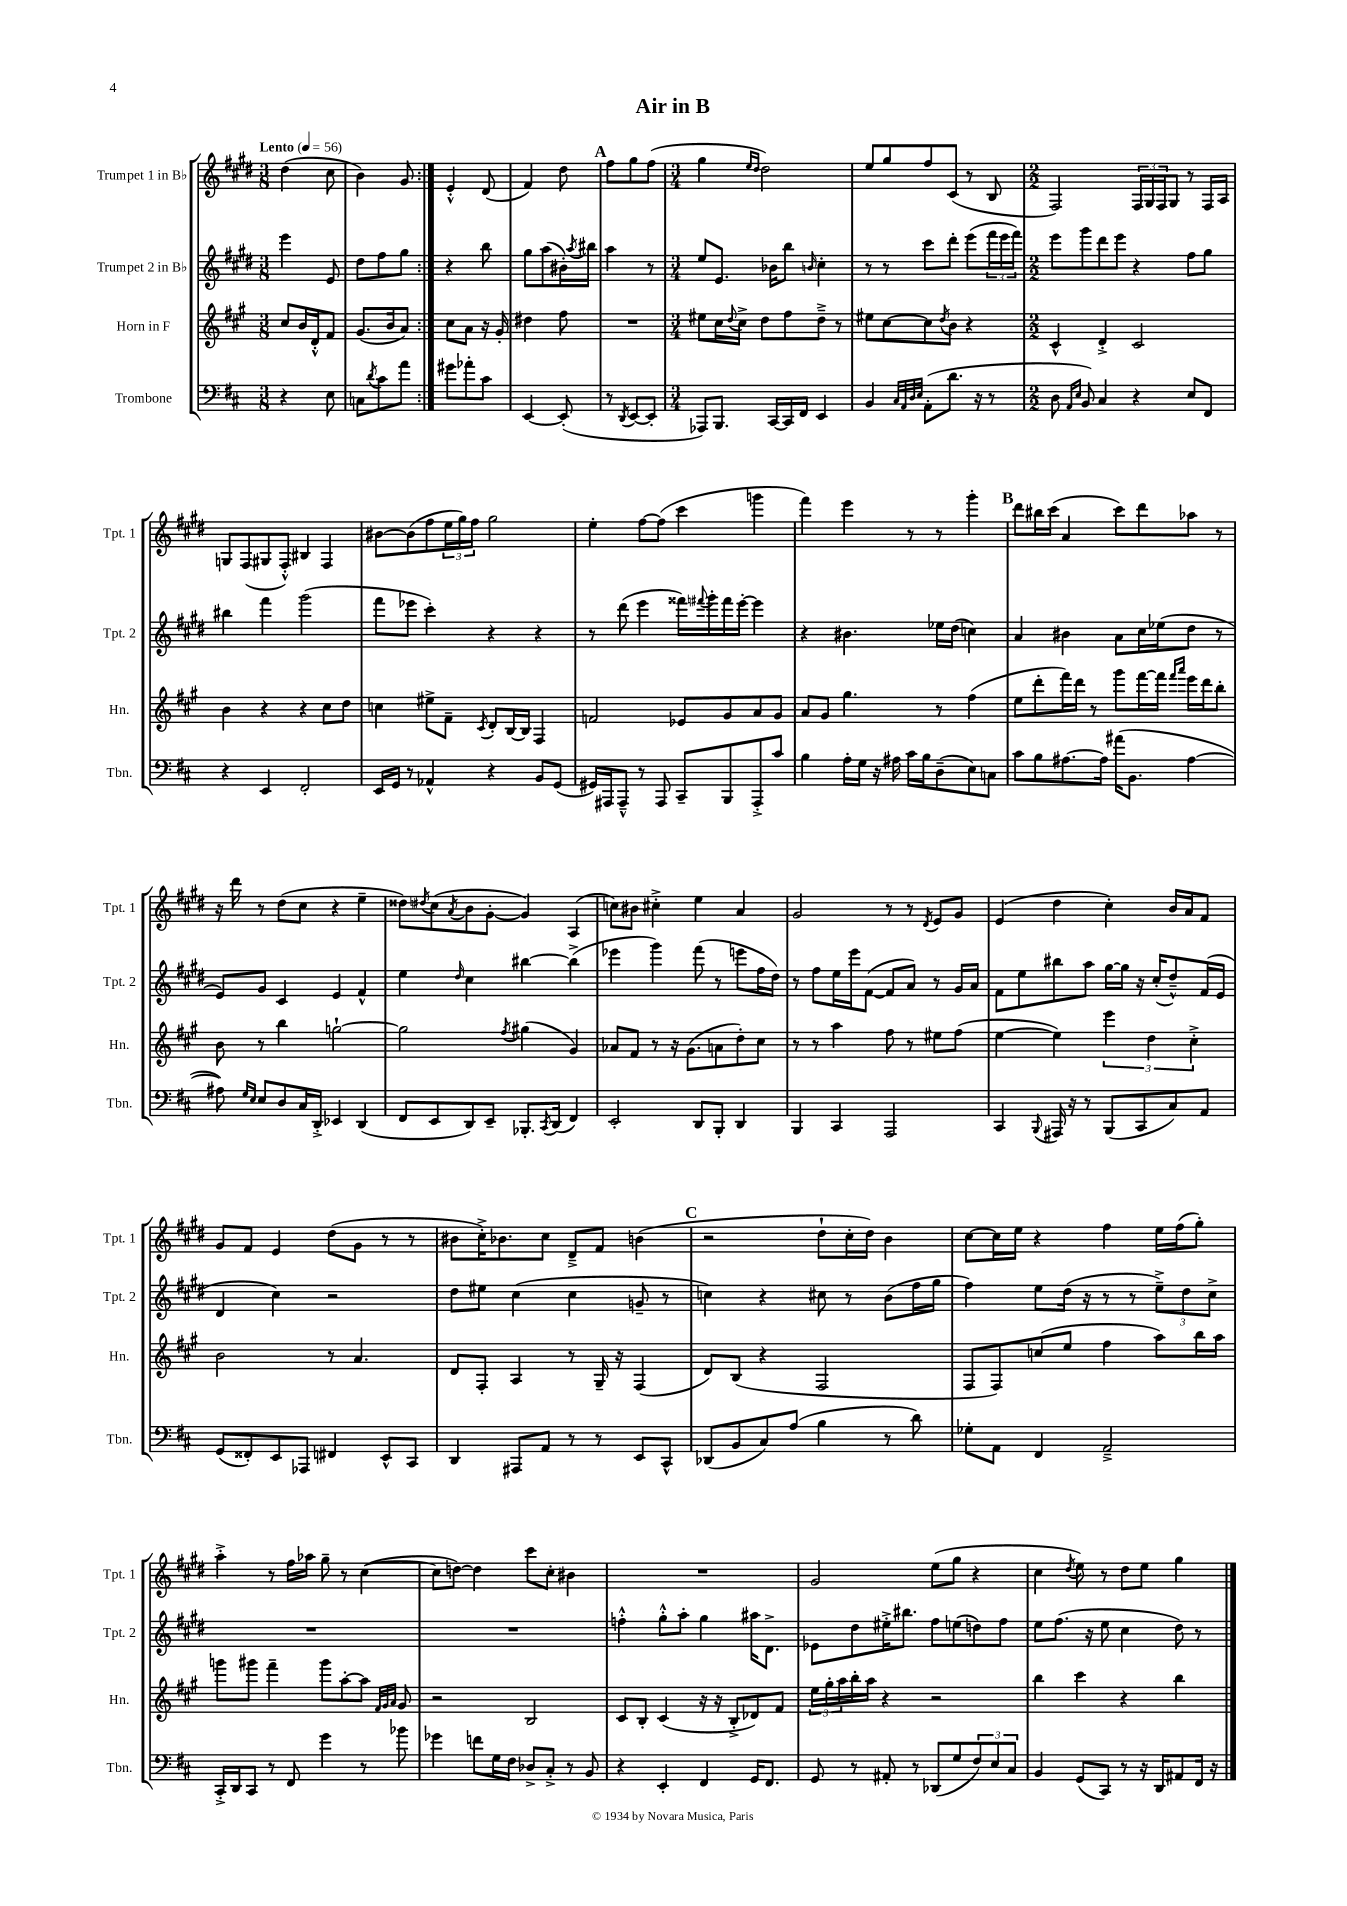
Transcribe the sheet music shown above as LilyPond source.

\header { title = "Air in B" }
<<
\new StaffGroup <<
\new Staff = "s0" \with { instrumentName = "Trumpet 1 in Bb" shortInstrumentName = "Tpt. 1" } {
    \clef treble \key e \major \numericTimeSignature \time 3/8 \tempo "Lento" 4 = 56
    \repeat volta 2 { dis''4( cis''8 |
    b'4) gis'8 | }
    e'4-.-^ dis'8( |
    fis'4) dis''8 |
    \mark \markup { \bold "A" } fis''8 gis''8 fis''8( |
    \numericTimeSignature \time 3/4 gis''4 \grace { e''16 dis''16 } dis''2) |
    e''8 gis''8 fis''8 cis'8( r8 b8 |
    \numericTimeSignature \time 2/2 fis2) \tuplet 3/2 { fis16 gis16 fis16 } gis8 r8 fis16 a16 |
    g8 fis8( gis8 fis8-.-^) bis4 fis4 |
    bis'8~ bis'8( fis''8 \tuplet 3/2 { e''16 gis''16) fis''16 } gis''2 |
    e''4-. fis''8~ fis''8( cis'''4 g'''4 |
    fis'''4) e'''4 r8 r8 gis'''4-. |
    \mark \markup { \bold "B" } dis'''8 bis''16 cis'''16( a'4 cis'''8) dis'''8 aes''8 r8 |
    r16 dis'''16 r8 dis''8( cis''8 r4 e''4-- |
    disis''8) \acciaccatura { dis''8 } cis''8( \acciaccatura { a'8 } b'8 gis'8~-. gis'4) a4( |
    c''8) bis'8 cis''4-.-> e''4 a'4 |
    gis'2 r8 r8 \acciaccatura { dis'8 } e'8 gis'8 |
    e'4( dis''4 cis''4-.) b'16 a'16 fis'8 |
    gis'8 fis'8 e'4 dis''8( gis'8 r8 r8 |
    bis'8 cis''16-.->) bes'8. cis''8 dis'8---> fis'8 b'4( |
    \mark \markup { \bold "C" } r2 dis''8-! cis''16-. dis''16) b'4 |
    cis''8~ cis''16 e''16 r4 fis''4 e''16 fis''16( gis''8-.) |
    a''4-.-> r8 fis''16 aes''16 gis''8-- r8 cis''4~( |
    cis''8 d''8~) d''4 cis'''8 cis''8-. bis'4 |
    R1 |
    gis'2 e''8( gis''8 r4 |
    cis''4 \acciaccatura { dis''8 } e''8) r8 dis''8 e''8 gis''4 \bar "|." |
}
\new Staff = "s1" \with { instrumentName = "Trumpet 2 in Bb" shortInstrumentName = "Tpt. 2" } {
    \clef treble \key e \major \numericTimeSignature \time 3/8
    \repeat volta 2 { e'''4 e'8 |
    dis''8 fis''8 gis''8 | }
    r4 b''8 |
    gis''8 a''8( bis'16-.) \acciaccatura { a''8 } bis''16 |
    \mark \markup { \bold "A" } a''4 r8 |
    \numericTimeSignature \time 3/4 e''8 e'8. bes'16 b''8 \grace { b'16 } cis''4-. |
    r8 r8 cis'''8 dis'''8-. e'''8( \tuplet 3/2 { fis'''16 e'''16 fis'''16) } |
    \numericTimeSignature \time 2/2 e'''8 gis'''8 dis'''8 e'''8 r4 fis''8 gis''8 |
    bis''4 fis'''4 gis'''2( |
    fis'''8 ees'''8 cis'''4-.) r4 r4 |
    r8 dis'''8( e'''4 fisis'''16) \appoggiatura { fis'''8 } gis'''16-. fis'''16 e'''16~-. e'''4 |
    r4 bis'4. ees''16 dis''16( c''4) |
    \mark \markup { \bold "B" } a'4 bis'4 a'8 cis''16 ees''16( dis''8 r8 |
    e'8) gis'8 cis'4 e'4 fis'4-^ |
    e''4 \grace { dis''16 } cis''4 bis''4~ bis''4->( |
    ees'''4 gis'''4) fis'''8( r8 e'''8 fis''16 dis''16) |
    r8 fis''8 e''16 e'''16 fis'8~( fis'8 a'8) r8 gis'16 a'16 |
    fis'8 e''8 bis''8 a''8 gis''16~ gis''16 r16 cis''16-.( dis''8---^) fis'16( e'16 |
    dis'4 cis''4) r2 |
    dis''8 eis''8 cis''4( cis''4 g'8-- r8 |
    \mark \markup { \bold "C" } c''4) r4 cis''8 r8 b'8( fis''16 gis''16 |
    fis''4) e''8 dis''16( r16 r8 r8 \tuplet 3/2 { e''8--->) dis''8 cis''8-> } |
    R1 |
    R1 |
    f''4-.-^ gis''8-.-^ a''8-. gis''4 ais''16 dis'8.-> |
    ees'8 dis''8 eis''16-.-> bis''8. fis''8 e''8( d''8) fis''8 |
    e''8 fis''8.( r16 e''8 cis''4 dis''8) r8 \bar "|." |
}
\new Staff = "s2" \with { instrumentName = "Horn in F" shortInstrumentName = "Hn." } {
    \clef treble \key a \major \numericTimeSignature \time 3/8
    \repeat volta 2 { cis''8 b'16 d'16-.-^ fis'8 |
    gis'8.( b'16 a'8) | }
    cis''8 a'8 r16 gis'16-. |
    dis''4 fis''8 |
    \mark \markup { \bold "A" } R4. |
    \numericTimeSignature \time 3/4 eis''8 cis''16 \appoggiatura { d''8 } cis''16-> d''8 fis''8 d''8---> r8 |
    eis''8 cis''8~ cis''8 \acciaccatura { d''8 } b'8 r4 |
    \numericTimeSignature \time 2/2 cis'4-^ d'4-.-> cis'2 |
    b'4 r4 r4 cis''8 d''8 |
    c''4 eis''8-> fis'8-- \acciaccatura { cis'8 } d'8-. b16~ b16 fis4 |
    f'2 ees'8 gis'8 a'8 gis'8 |
    a'8 gis'8 gis''4. r8 fis''4( |
    \mark \markup { \bold "B" } e''8 d'''8-. fis'''16) d'''16 r8 gis'''8 fis'''16~ fis'''16 \grace { fis'''16 a'''16 } e'''16 d'''16 b''8-. |
    b'8 r8 b''4 g''2~-! |
    g''2 \acciaccatura { fis''8 } gis''4( gis'4) |
    aes'8 fis'8 r8 r16 gis'8.( a'8 d''8-.) cis''8 |
    r8 r8 a''4 fis''8 r8 eis''8 fis''8( |
    e''4~ e''4) \tuplet 3/2 { e'''4 d''4 cis''4-.-> } |
    b'2 r8 a'4. |
    d'8 fis8-. a4 r8 gis16-- r16 fis4( |
    \mark \markup { \bold "C" } d'8) b8( r4 fis2 |
    fis8 fis8) c''8( e''8 fis''4 a''8) b''16 a''16 |
    g'''8 gis'''8 fis'''4-- gis'''8 a''8~-. a''8 \grace { fis'32 gis'32 a'32 } gis'8 |
    r2 b2 |
    cis'8 b8-. cis'4( r16 r16 b8-.-> des'8) fis'8 |
    \tuplet 3/2 { e''16 gis''16-. a''16 } b''16-. a''16 r4 r2 |
    b''4 cis'''4 r4 b''4 \bar "|." |
}
\new Staff = "s3" \with { instrumentName = "Trombone" shortInstrumentName = "Tbn." } {
    \clef bass \key d \major \numericTimeSignature \time 3/8
    \repeat volta 2 { r4 e8 |
    c8 \acciaccatura { d'8 } cis'8 a'8 | }
    gis'8 aes'8-. cis'8 |
    e,4~ e,8-.( |
    \mark \markup { \bold "A" } r8 \acciaccatura { d,8 } e,8~ e,8-. |
    \numericTimeSignature \time 3/4 aes,,8) b,,8. cis,16~ cis,16 fis,16 e,4 |
    b,4 \grace { cis32 a,32 d32 e32 } a,8-.( d'8. r16 r8 |
    \numericTimeSignature \time 2/2 d8 \grace { a,16 e16 } b,8) cis4 r4 e8 fis,8 |
    r4 e,4 fis,2-. |
    e,16 g,16 r8 aes,4-^ r4 b,8 g,8( |
    gis,16) ais,,16 ais,,8---^ r8 ais,,8 cis,8-- b,,8 ais,,8-.-> cis'8 |
    b4 a16-. g16 r16 ais16 cis'16 b16 d8--( e8) c8 |
    \mark \markup { \bold "B" } cis'8 b8 ais8.~ ais16 ais'16( b,8. ais4~ |
    ais8) \grace { g16 e16 } e8 d8 cis16 d,16-.-> ees,4 d,4( |
    fis,8 e,8 d,8) e,8-- bes,,8.-. \acciaccatura { cis,8 } d,16( fis,4) |
    e,2-. d,8 b,,8-. d,4 |
    b,,4 cis,4 a,,2 |
    cis,4 \appoggiatura { b,,8 } ais,,16 r16 r8 b,,8( cis,8 cis8) a,8 |
    g,8( fisis,8-.) e,8 aes,,8 fis,4 e,8-^ cis,8 |
    d,4 ais,,8 a,8 r8 r8 e,8 cis,8-^ |
    \mark \markup { \bold "C" } des,8( b,8 cis8) a8( b4 r8 d'8) |
    ges8-. a,8 fis,4 a,2---> |
    cis,16-.-> d,16 cis,8 r8 fis,8 g'4 r8 bes'8 |
    ges'4 f'8 g16 fis16 des8-> cis8-.-> r8 b,8 |
    r4 e,4-. fis,4 g,16 fis,8. |
    g,8 r8 ais,8-. r8 des,8( g8 \tuplet 3/2 { fis8) e8 cis8 } |
    b,4 g,8( cis,8) r8 r16 d,16 ais,8 fis,16 r16 \bar "|." |
}
>>
>>
\layout { \context { \Score \remove "Bar_number_engraver" } }
